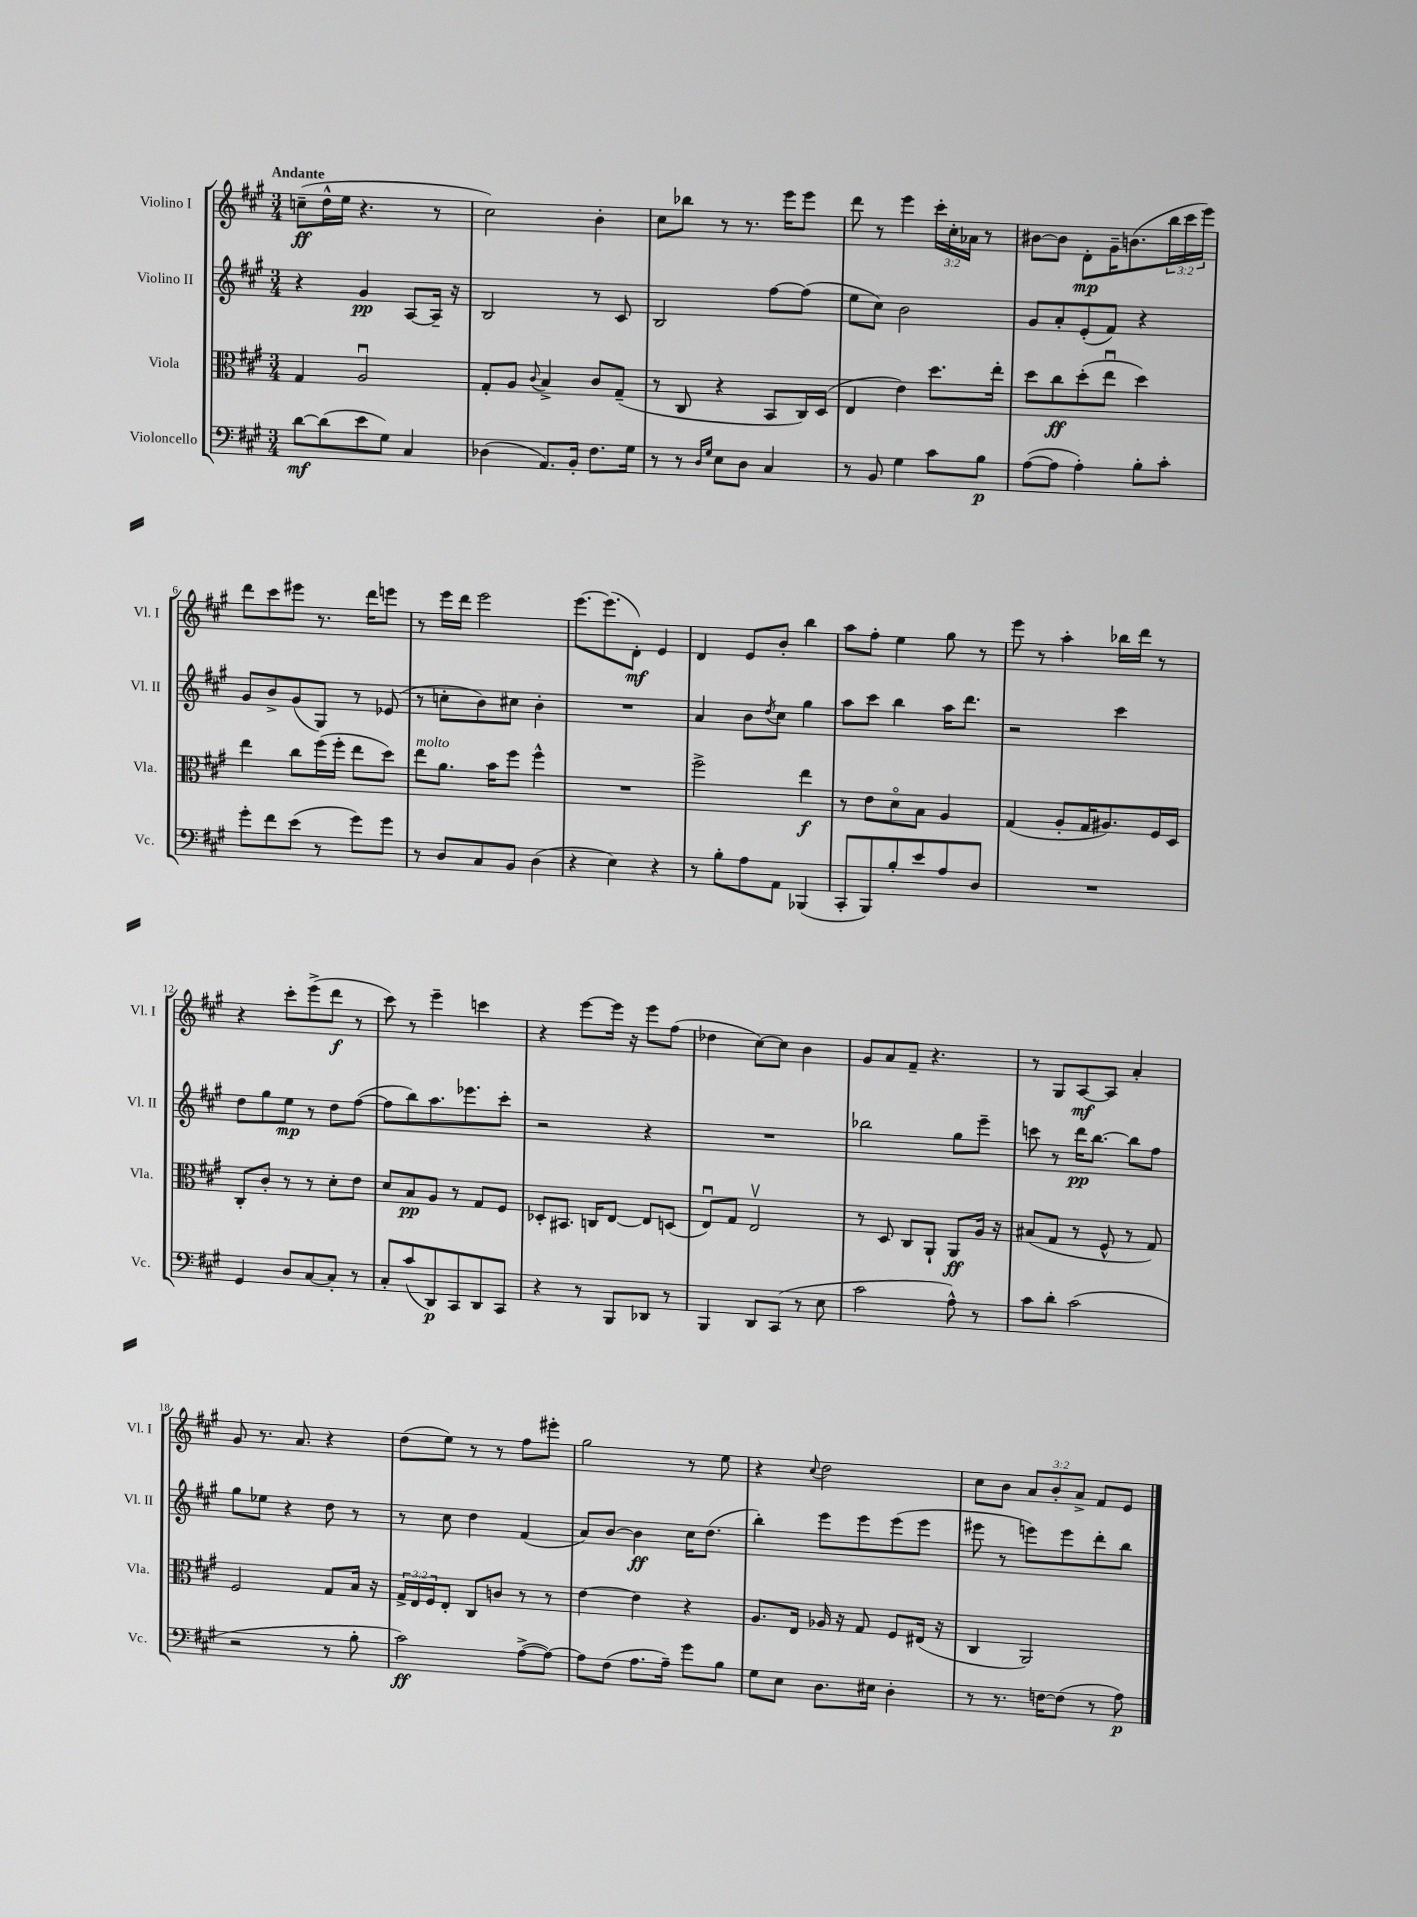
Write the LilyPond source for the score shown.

<<
\new StaffGroup <<
\new Staff = "s0" \with { instrumentName = "Violino I" shortInstrumentName = "Vl. I" } {
    \clef treble \key a \major \numericTimeSignature \time 3/4 \override Staff.TupletNumber.text = #tuplet-number::calc-fraction-text \tempo "Andante"
    c''8--\ff( d''16-^ e''16 r4. r8 |
    cis''2) b'4-. |
    cis''8 bes''8 r8 r8. e'''16 e'''8 |
    d'''8 r8 e'''4 \tuplet 3/2 { cis'''16-. cis''16-. aes'16 } r8 |
    bis'8~ bis'8 d'8-.\mp gis'16-- b'8.( \tuplet 3/2 { b''16 cis'''16 e'''16) } |
    d'''8 cis'''8 eis'''8 r8. d'''16 e'''8 |
    r8 e'''16 d'''16 e'''2 |
    e'''8.~ e'''8.( d'8-.\mf) e'4 |
    d'4 e'8 b'8-. b''4 |
    a''8 fis''8-. e''4 gis''8 r8 |
    e'''8 r8 a''4-. bes''16 d'''16 r8 |
    r4 cis'''8-. e'''8->( d'''8\f r8 |
    cis'''8) r8 e'''4-- c'''4 |
    r4 e'''8~ e'''16 r16 e'''8 fis''8( |
    des''4 cis''8~) cis''8 b'4 |
    gis'8 a'8 fis'8-- r4. |
    r8 gis8 a8~\mf a8 a'4-. |
    gis'8 r8. a'8. r4 |
    d''8( e''8) r8 r8 fis''8 eis'''8-. |
    gis''2 r8 e''8 |
    r4 \appoggiatura { cis''8 } d''2 |
    cis''8 b'8 \tuplet 3/2 { a'8 b'8-. a'8-> } fis'8 e'8 \bar "|." |
}
\new Staff = "s1" \with { instrumentName = "Violino II" shortInstrumentName = "Vl. II" } {
    \clef treble \key a \major \numericTimeSignature \time 3/4
    r4 gis'4\pp a8~ a16-- r16 |
    b2 r8 cis'8 |
    b2 fis''8~ fis''8( |
    e''8 cis''8) b'2 |
    gis'8 a'8-. e'8-.( fis'8) r4 |
    gis'8 b'8-> gis'8( gis8) r8 ees'8( |
    r8 c''8-. b'8) cis''8 b'4-. |
    R2. |
    a'4 b'8 \acciaccatura { d''8 } cis''8 gis''4 |
    a''8 cis'''8 b''4 a''16 d'''8. |
    r2 cis'''4 |
    d''8 gis''8 e''8\mp r8 d''8 fis''8~( |
    fis''8 b''8) a''8. ees'''8. cis'''8-. |
    r2 r4 |
    R2. |
    bes''2 gis''8 e'''8-- |
    c'''8 r8 d'''16\pp b''8.~ b''8 fis''8 |
    gis''8 ees''8 r4 d''8 r8 |
    r8 cis''8 d''4 fis'4( |
    a'8) b'8~ b'4\ff cis''16 d''8.( |
    b''4-.) e'''8 e'''8 e'''8( e'''8 |
    eis'''8 r8 e'''8) e'''8 d'''8-. b''8 \bar "|." |
}
\new Staff = "s2" \with { instrumentName = "Viola" shortInstrumentName = "Vla." } {
    \clef alto \key a \major \numericTimeSignature \time 3/4 \override Staff.TupletNumber.text = #tuplet-number::calc-fraction-text
    gis4 a2\downbow |
    gis8-. a8 \appoggiatura { cis'8 } b4-> cis'8 gis8--( |
    r8 cis8 r4 b,8 cis16) d16( |
    e4 e'4) d''8. e''16-. |
    d''8 cis''8\ff d''8-.( e''8\downbow d''4) |
    e''4 cis''8 fis''16( fis''16-. e''8 d''8) |
    e''8^\markup { \italic "molto" } a'8. b'16 fis''8 fis''4-^ |
    R2. |
    fis''2-> e''4\f |
    r8 e'8 d'8\flageolet b8 a4 |
    gis4( a8-. gis16 ais8.) fis16 d16 |
    cis8-. cis'8-. r8 r8 d'8-. e'8 |
    d'8 b8\pp a8 r8 gis8 fis8 |
    des8-. bis,8. c16 e8~ e8 d8( |
    e8\downbow) gis8 e2\upbow |
    r8 d8 cis8 a,8-! a,8\ff a16 r16 |
    bis8( gis8 r8 fis8-^ r8 gis8) |
    fis2 gis8 b16 r16 |
    \tuplet 3/2 { gis16-> e16 fis16 } e8-. cis8 c'8 r8 r8 |
    e'4~ e'4 r4 |
    a8. e16 aes16 r16 gis8 fis8 eis16( r16 |
    cis4 a,2) \bar "|." |
}
\new Staff = "s3" \with { instrumentName = "Violoncello" shortInstrumentName = "Vc." } {
    \clef bass \key a \major \numericTimeSignature \time 3/4
    d'8~\mf d'8( e'8 gis8) cis4 |
    des4( a,8.) b,16-. fis8. gis16 |
    r8 r8 \grace { d16 gis16 } e8 d8 cis4 |
    r8 b,8 gis4 cis'8 b8\p |
    a8~( a8 a4-.) b8-. cis'8-. |
    gis'8-. fis'8 e'8( r8 gis'8) gis'8 |
    r8 d8 cis8 b,8 d4( |
    r4 e4) r4 |
    r8 b8-. a8 a,8 bes,,4( |
    cis,8-. b,,8) b8-. e'8 a8 d8 |
    R2. |
    gis,4 d8 cis8~ cis8-. r8 |
    cis8-. cis'8( d,8\p) cis,8 d,8 cis,8 |
    r4 r8 b,,8 des,8 r8 |
    b,,4 d,8 cis,8( r8 e8 |
    cis'2 a8-^) r8 |
    cis'8 d'8-. cis'2( |
    r2 r8 b8-. |
    cis'2\ff) a8~->( a8~) |
    a8 fis8( a8. a16--) gis'8 b8 |
    gis8 e8 d8. eis16 d4-. |
    r8 r8. f16~ f8( r8 a8\p) \bar "|." |
}
>>
>>
